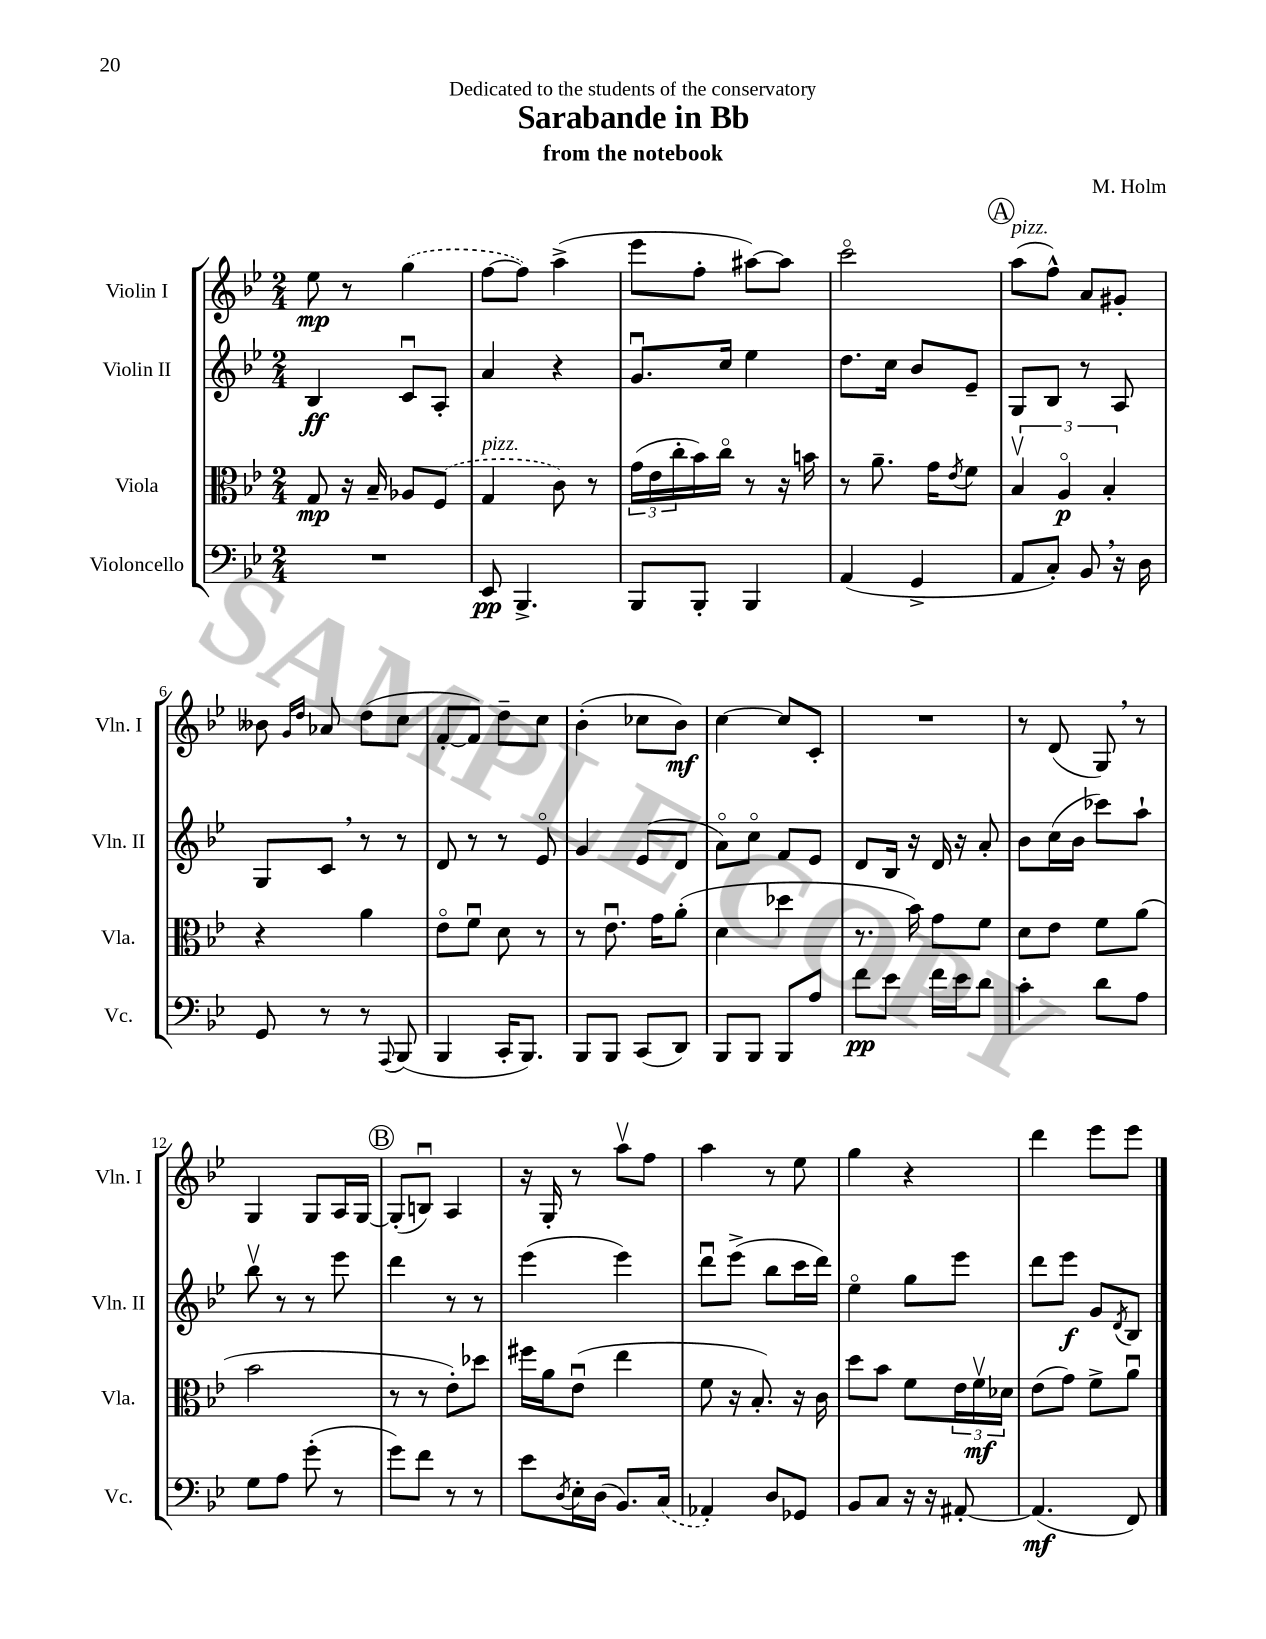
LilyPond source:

\header { title = "Sarabande in Bb" composer = "M. Holm" subtitle = "from the notebook" dedication = "Dedicated to the students of the conservatory" }
<<
\new StaffGroup <<
\new Staff = "s0" \with { instrumentName = "Violin I" shortInstrumentName = "Vln. I" } {
    \clef treble \key bes \major \numericTimeSignature \time 2/4
    ees''8\mp r8 \once \slurDashed g''4( |
    f''8~ f''8) a''4->( |
    ees'''8 f''8-. ais''8~) ais''8 |
    c'''2\flageolet |
    \mark \markup { \circle "A" } a''8^\markup { \italic "pizz." }( f''8-^) a'8 gis'8-. |
    beses'8 \grace { g'16 d''16 } aes'8 d''8( c''8 |
    f'8~-. f'8) d''8-- c''8 |
    bes'4-.( ces''8 bes'8\mf) |
    c''4~ c''8 c'8-. |
    R2 |
    r8 d'8( g8) \breathe r8 |
    g4 g8 a16 g16~ |
    \mark \markup { \circle "B" } g8-.( b8\downbow) a4 |
    r16 g16-. r8 a''8\upbow f''8 |
    a''4 r8 ees''8 |
    g''4 r4 |
    d'''4 ees'''8 ees'''8 \bar "|." |
}
\new Staff = "s1" \with { instrumentName = "Violin II" shortInstrumentName = "Vln. II" } {
    \clef treble \key bes \major \numericTimeSignature \time 2/4
    bes4\ff c'8\downbow a8-. |
    a'4 r4 |
    g'8.\downbow c''16 ees''4 |
    d''8. c''16 bes'8 ees'8-- |
    \mark \markup { \circle "A" } g8 bes8 r8 a8 |
    g8 c'8 \breathe r8 r8 |
    d'8 r8 r8 ees'8\flageolet |
    g'4 ees'8( d'8 |
    a'8\flageolet) c''8\flageolet f'8 ees'8 |
    d'8 bes16 r16 d'16 r16 a'8-. |
    bes'8 c''16( bes'16 ces'''8) a''8-! |
    bes''8\upbow r8 r8 ees'''8 |
    \mark \markup { \circle "B" } d'''4 r8 r8 |
    ees'''4( ees'''4) |
    d'''8\downbow ees'''8->( bes''8 c'''16 d'''16) |
    ees''4\flageolet g''8 ees'''8 |
    d'''8 ees'''8\f g'8 \acciaccatura { d'8 } bes8 \bar "|." |
}
\new Staff = "s2" \with { instrumentName = "Viola" shortInstrumentName = "Vla." } {
    \clef alto \key bes \major \numericTimeSignature \time 2/4
    g8\mp r16 bes16-- aes8 \once \slurDashed f8( |
    g4^\markup { \italic "pizz." } c'8) r8 |
    \tuplet 3/2 { g'16( ees'16 c''16-. } bes'16) c''16\flageolet r8 r16 b'16 |
    r8 a'8.-- g'16 \acciaccatura { ees'8 } f'8 |
    \mark \markup { \circle "A" } \tuplet 3/2 { bes4\upbow a4\flageolet\p bes4-. } |
    r4 a'4 |
    ees'8\flageolet f'8\downbow d'8 r8 |
    r8 ees'8.\downbow g'16 a'8-.( |
    d'4 des''4 |
    r8. bes'16) g'8 f'8 |
    d'8 ees'8 f'8 a'8( |
    bes'2 |
    \mark \markup { \circle "B" } r8 r8 ees'8-.) des''8 |
    fis''16 a'16 ees'8\downbow( ees''4 |
    f'8 r16 bes8.-.) r16 c'16 |
    d''8 bes'8 f'8 \tuplet 3/2 { ees'16 f'16\upbow\mf des'16 } |
    ees'8( g'8) f'8-> a'8\downbow \bar "|." |
}
\new Staff = "s3" \with { instrumentName = "Violoncello" shortInstrumentName = "Vc." } {
    \clef bass \key bes \major \numericTimeSignature \time 2/4
    R2 |
    ees,8\pp bes,,4.-> |
    bes,,8 bes,,8-. bes,,4 |
    a,4( g,4-> |
    \mark \markup { \circle "A" } a,8 c8-.) bes,8 \breathe r16 d16 |
    g,8 r8 r8 \appoggiatura { a,,8 } bes,,8( |
    bes,,4 c,16-. bes,,8.) |
    bes,,8 bes,,8 c,8( d,8) |
    bes,,8 bes,,8 bes,,8 a8 |
    f'8\pp ees'8 f'16 ees'16 d'8 |
    c'4-. d'8 a8 |
    g8 a8 g'8-.( r8 |
    \mark \markup { \circle "B" } g'8) f'8 r8 r8 |
    ees'8 \acciaccatura { d8 } ees16-. d16( bes,8.) \once \slurDashed c16( |
    aes,4-.) d8 ges,8 |
    bes,8 c8 r16 r16 ais,8~-. |
    ais,4.\mf( f,8) \bar "|." |
}
>>
>>
